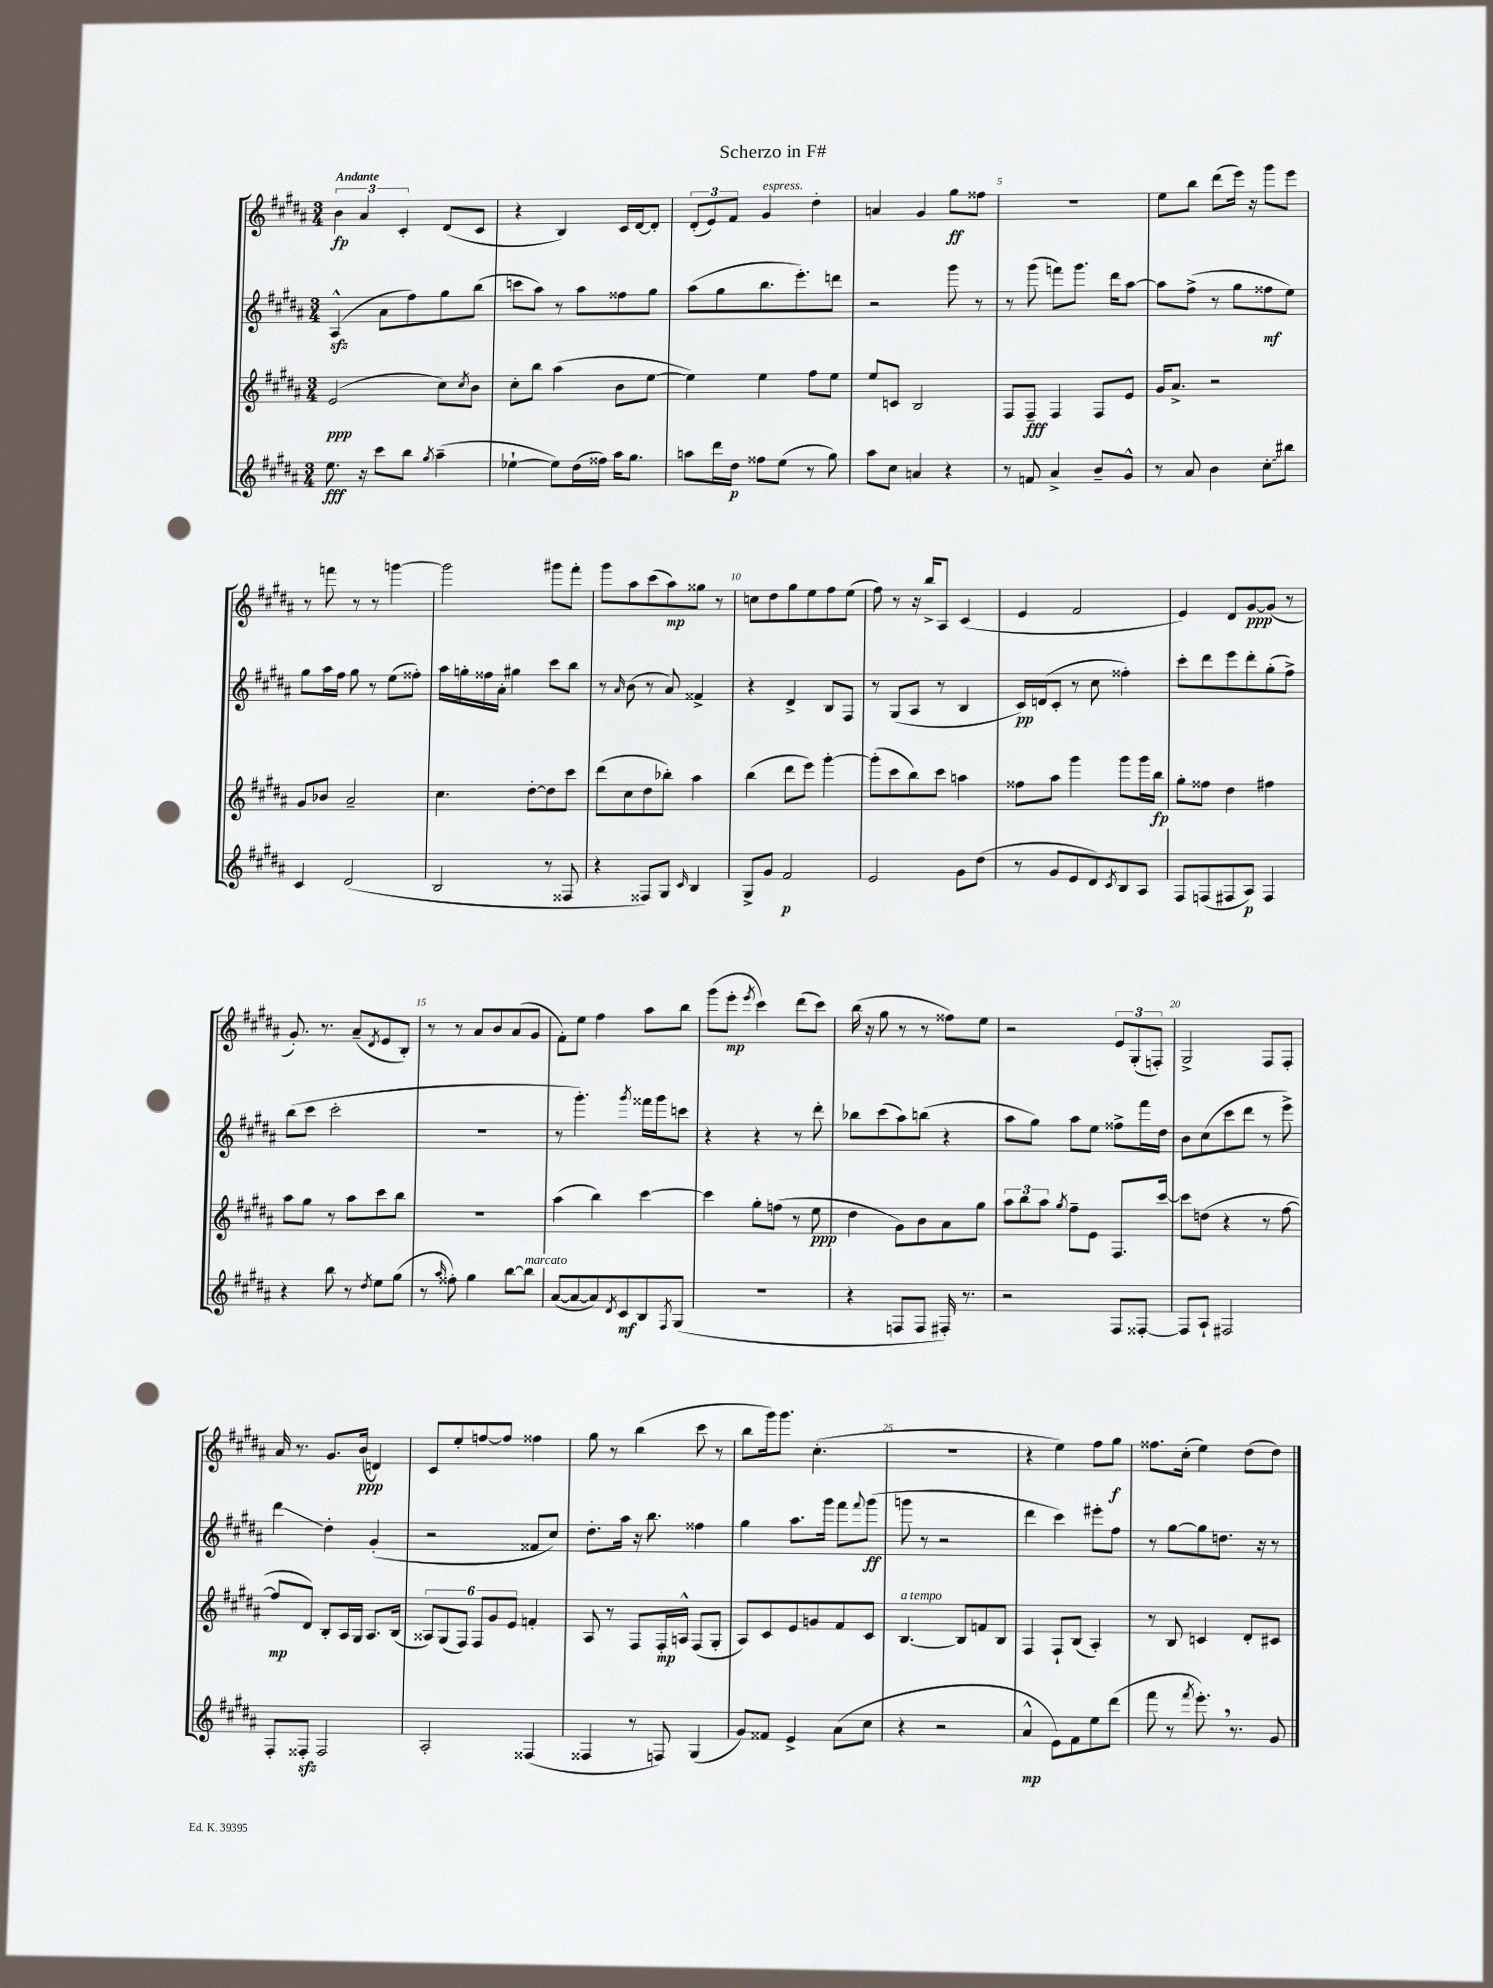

**kern	**kern	**kern	**kern
*staff4	*staff3	*staff2	*staff1
*clefG2	*clefG2	*clefG2	*clefG2
*k[f#c#g#d#a#]	*k[f#c#g#d#a#]	*k[f#c#g#d#a#]	*k[f#c#g#d#a#]
*M3/4	*M3/4	*M3/4	*M3/4
8.ee	(2e	(4A#^^	6b
.	.	.	6a#
16r	.	.	.
8ccc#	.	8a#	.
.	.	.	6c#'
8bb	.	8ff#)	.
8qgg#	.	.	.
(4aa#~	8cc#)	8gg#	(8d#
.	8qcc#	.	.
.	8b	(8bb	8c#
=	=	=	=
[4ee-`	8cc#'	8ccc	4r
.	8bb	8aa#)	.
8ee-])	(4aa#	8r	4B)
(16dd#	.	8aa#	.
16ff##)	.	.	.
16aa#	8b	8ff##	16c#
8.gg#	.	.	[16d#
.	[8ee	8gg#	8d#']
=	=	=	=
8aa	4ee])	(8aa#	(12d#'
.	.	.	12e)
16ddd#	.	8gg#	.
.	.	.	12f#
16dd#	.	.	.
8ff##	4ee	8.bb	4g#
(8ee	.	.	.
.	.	8.eee')	.
8r	8ff#	.	4dd#'
8gg#)	8ee	8ddd	.
=	=	=	=
8aa#	8ee	2r	4a
8cc#	8c	.	.
4a	2B	.	4g#
4r	.	8ggg#	8gg#
.	.	8r	8ff##
=	=	=	=
8r	8F#	8r	2.r
8f	8F#~	(8ggg#	.
4a#^	4F#	8fff)	.
.	.	8.ggg#	.
8b~	8F#	.	.
.	.	16ddd#	.
8g#^^	8e	[8aa#	.
=	=	=	=
8r	16g#	8aa#]	8ee
.	8.a#^	.	.
8a#	.	(8ff#^	8bb
4b	2r	8r	(8ddd#
.	.	8gg#	16eee)
.	.	.	16r
8cc#'	.	8ff##	8ggg#
8bb#	.	8ee)	8eee
=	=	=	=
4c#	8g#	8gg#	8r
.	8b-	16aa#	8fff
.	.	16ff#	.
(2d#	2a#~	8gg#	8r
.	.	8r	8r
.	.	(8ee	[4ggg
.	.	8ff##')	.
=	=	=	=
2B	4.cc#	16aa#	2ggg]
.	.	16gg'	.
.	.	16ff##	.
.	.	16a#'	.
.	.	4gg#	.
.	[8dd#'	.	.
8r	8dd#]	8ccc#	8ggg#
8F##	8ccc#	8bb	8fff#'
=	=	=	=
4r	(8ddd#	8r	8ggg#
.	.	16qqa#	.
.	8cc#	(8b	8aa#
8F##)	8dd#	8r	(8ccc#
8G#	8bb-')	8a#)	8aa#)
16qqc#	.	.	.
4B	4aa#	4f##^	8gg##
.	.	.	8r
=	=	=	=
8G#^	(4bb	4r	8cc
8g#	.	.	8dd#
2f#	8ddd#	4d#^	8gg#
.	8eee)	.	8ee
.	[4ggg#'	8B	8ff#
.	.	8F#	(8ee
=	=	=	=
2e	(8ggg#']	8r	8ff#)
.	8ccc#	(8G#	8r
.	8bb)	8A#	16r
.	.	.	16bb^
.	8ccc#	8r	8A#
8g#	4aa	4B	(4c#
(8dd#	.	.	.
=	=	=	=
8r	8ff##	16c#)	4e
.	.	(16d	.
8g#	8aa#	8c#'	.
8e	4ggg#	8r	2f#
8d#)	.	8cc#	.
8qc#	.	.	.
8B	8ggg#	4ff##')	.
8A#	16ggg#	.	.
.	16bb	.	.
=	=	=	=
8F#	8gg#'	8ccc#'	4e)
(8F	8ff##	8ddd#	.
8F#	4dd#	8eee	8d#
8A#)	.	8ddd#'	[8g#
4F#	4ff#	(8gg#'	(8g#]
.	.	8ff#^)	8r
=	=	=	=
4r	8aa#	(8bb	8.g#')
.	8gg#	8ccc#	.
.	.	.	8.r
8bb	8r	2ccc#'	.
8r	8aa#	.	(8a#~
8qdd#	.	.	8qd#
8ee	8ccc#	.	8e
(8gg#	8bb	.	8B')
=	=	=	=
8r	2.r	2.r	8r
16qqaa#	.	.	.
8ff##')	.	.	8r
4gg#	.	.	8a#
.	.	.	8b
[8bb	.	.	(8a#
8bb]	.	.	8g#
=	=	=	=
([8a#	(4aa#	8r	8f#')
8a#_	.	4.ggg#')	8ee
8a#])	4bb)	.	4ff#
8qd#	.	.	.
8c#	.	.	.
.	.	8qggg#	.
8B	[4ccc#	16fff##	8aa#
.	.	16ggg#	.
8qF#	.	.	.
(8G#	.	8ccc	8bb
=	=	=	=
2.r	4ccc#]	4r	(8ggg#
.	.	.	8eee'
.	.	.	8qeee
.	8gg#'	4r	4ccc#)
.	(8ff	.	.
.	8r	8r	(8ddd#
.	8ee	8ddd#'	8ccc#)
=	=	=	=
4r	4dd#	8bb-	(16bb
.	.	.	16r
.	.	(8ccc#	8gg#
8F	8g#)	8aa#)	8r
8F	8b	(8bb	8r
16F#')	8a#	4r	8ff##)
8.r	.	.	.
.	8gg#	.	8ee
=	=	=	=
2r	12aa#	8aa#	2r
.	12bb	.	.
.	.	8gg#)	.
.	12aa#	.	.
.	8qgg#	.	.
.	8ff#~	8aa#	.
.	8e	8ee	.
8F#	8.F#	8ff##^	12e
.	.	.	(12G#'
[8F##'	.	16fff#	.
.	.	.	12F')
.	[16ccc#	16dd#	.
=	=	=	=
8F##]	8ccc#]	8b	2G#^
8A#`	(8dd	(8cc#	.
2F#	4r	8ccc#	.
.	.	8ddd#	.
.	8r	8r	8F#
.	[8ff#	8eee^)	8F#'
=	=	=	=
8F#'	8ff#]	4ddd#	16a#
.	.	.	8.r
8F##'	8d#)	.	.
2F##	8B'	4dd#'	8.g#
.	16A#	.	.
.	16G#	.	(16b
.	8.A#	(4g#'	4d)
.	(16B	.	.
=	=	=	=
2A#'	12A##)	2r	8c#
.	(12G#	.	.
.	.	.	8ee'
.	12F#)	.	.
.	12F#	.	[8ff
.	12g#	.	.
.	.	.	8ff]
.	12e	.	.
(4F##	4f'	8f##	4ff##
.	.	8cc#)	.
=	=	=	=
4F##	8A#	8.dd#'	8gg#
.	8r	.	8r
.	.	16aa#	.
8r	8F#	16r	(4bb
.	.	8.bb	.
8F)	16F#'	.	.
.	16A^^	.	.
(4G#	(8F#	4ff##	8ccc#
.	8G#'	.	8r
=	=	=	=
8g#)	8A#)	4gg#	8bb
8f##	8c#	.	16ggg#)
.	.	.	8.ggg#
4e^	8e	8.aa#	.
.	8g	.	(4.cc#'
.	.	16ggg#	.
(8a#	8f#	8fff#	.
.	.	8qqfff#	.
8cc#	8c#	(8ggg#	.
=	=	=	=
4r	[4.B	8ggg	2.r
.	.	8r	.
2r	.	2r	.
.	8B]	.	.
.	8f	.	.
.	8B	.	.
=	=	=	=
4a#^^	4F#	4ddd#	4r
8e)	8F#`	4ccc#)	4ee)
8f#	(8B	.	.
8ee	4A#')	8eee#'	8ff#
(8ddd#	.	8ff#	8gg#
=	=	=	=
8fff#	8r	8r	8.ff##
8r	8B	[8gg#	.
.	.	.	(16cc#'
8qfff#	.	.	.
8.eee')	4c	8gg#]	4ee)
.	.	8.dd	.
8.r	.	.	.
.	8d#'	.	(8dd#
.	.	16r	.
8g#	8c#	8r	8dd#)
==	==	==	==
*-	*-	*-	*-
